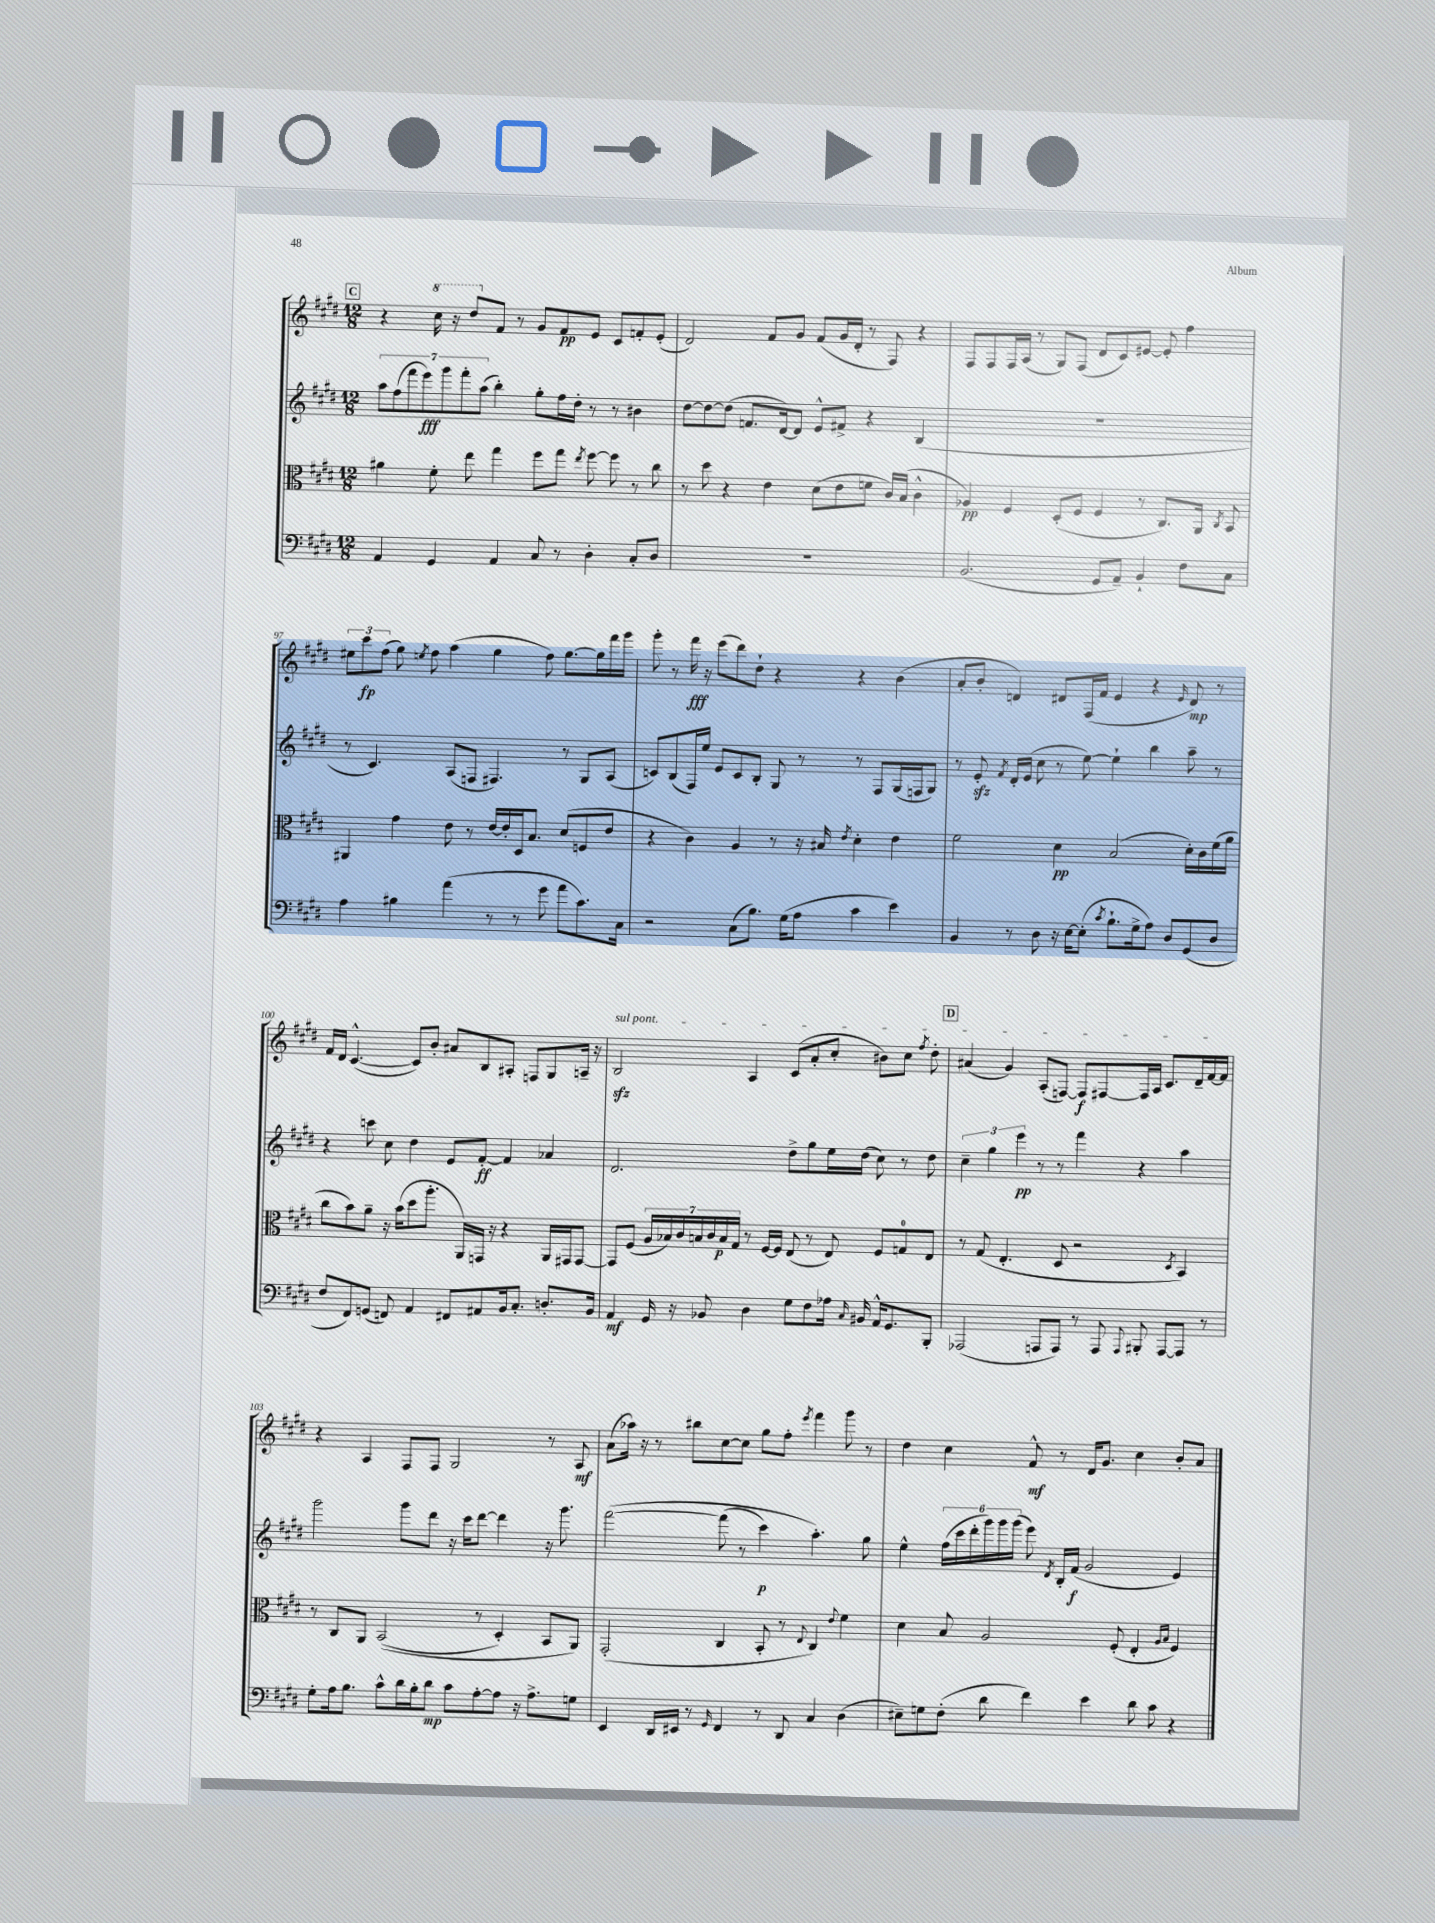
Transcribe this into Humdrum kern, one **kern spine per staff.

**kern	**kern	**kern	**kern
*staff4	*staff3	*staff2	*staff1
*clefF4	*clefC3	*clefG2	*clefG2
*k[f#c#g#d#]	*k[f#c#g#d#]	*k[f#c#g#d#]	*k[f#c#g#d#]
*M12/8	*M12/8	*M12/8	*M12/8
4AA	4a#	14aa	4r
.	.	(14ff#	.
.	.	14fff#	.
.	.	14eee)	.
4GG#	8f#'	.	16ccc#
.	.	14ggg#	.
.	.	.	16r
.	.	14fff#'	.
.	8ee	.	8ddd#
.	.	(14aa	.
4AA	4gg#	4bb')	8f#
.	.	.	8r
8C#	8ff#	8gg#'	8g#
8r	8gg#	16ff#	8f#
.	.	16dd#'	.
.	8qee	.	.
4D#'	[8ff#	8r	8e
.	8ff#]	8r	8c#
8C#'	8r	4b#	8f'
8D#	8cc#	.	(8e'
=	=	=	=
1.r	8r	[8dd#	2d#)
.	8dd#	8dd#_	.
.	4r	(8dd#]	.
.	.	8.f	.
.	4e	.	8f#
.	.	[16d#)	.
.	.	8d#]	8g#
.	(8d#	8e^^	(8f#
.	8e	8f#^	16g#
.	.	.	16d#'
.	8f	4r	8r
.	16c#)	.	8F#)
.	(16B	.	.
.	4c#^^	(4B	4r
=	=	=	=
(2.BB	4A-)	1.r	8F#
.	.	.	8F#
.	4F#	.	16F#
.	.	.	(16A
.	.	.	8r
.	(8D#'	.	8G#)
.	8F#	.	(8F#
8GG#	4F#	.	8d#
8AA~)	.	.	8c#)
4BB`	8r	.	[8e#
.	8.C#)	.	8e#']
8F#	.	.	4ff#
.	16AA	.	.
.	8qC#	.	.
8C#	8BB	.	.
=	=	=	=
4A	4AA#	8r	12ee#
.	.	.	12ccc#
.	.	4.c#)	.
.	.	.	(12ff#
4B#	4g#	.	8gg#)
.	.	.	8qee
.	.	.	8ff#
(4a	8e	(8A	(4aa
.	8r	8F	.
8r	[16e	4.F#)	4gg#
.	16e']	.	.
8r	16D#	.	.
.	8.B	.	.
8g#	.	.	8ff#)
8a	(8d#	8r	[8.gg#
8.c#)	8F	8G#	.
.	.	.	16gg#]
.	8e	(8A	16fff#
16C#	.	.	16ggg#
=	=	=	=
2r	4r	8c)	8ggg#'
.	.	(8B	8r
.	4c#)	16F#)	16fff#
.	.	16ee	16r
.	.	8e	(8eee
(8C#	4A	8c	8ddd#)
8.B)	.	8B'	8dd#`
.	8r	8G#	4r
(16G#	.	.	.
8A	16r	8r	.
.	16B#	.	.
.	8qe	.	.
4c#	4d#'	8r	4r
.	.	8F#	.
4e)	4e	(16G#	(4b
.	.	16F	.
.	.	8G#)	.
=	=	=	=
4BB	2f#	8r	8a'
.	.	8e'	8b'
.	.	8qf#	.
8r	.	16d#'	4d)
.	.	(16e	.
8D#	.	8cc#	.
16r	4d#	8r	8d#
[16E	.	.	.
(8E']	.	[8ee)	(16F#
.	.	.	16f#
8qc#	.	.	.
8.B`	(2B	4ee`]	4e
16G#^	.	.	.
8A)	.	4bb	4r
8D#	.	.	.
.	.	.	16qqe
(8GG#	16d#')	8aa~	8d#)
.	16c#	.	.
8D#	(16f#	8r	8r
.	16a	.	.
=	=	=	=
8F#	8cc#	4r	16f#
.	.	.	16d#
8FF#)	8b)	.	([4.c#^^
(8GG	8a~	8ccc	.
8FF)	16r	8cc#	.
.	(16b	.	.
4AA	8dd#	4dd#	8c#])
.	8.aa'	.	8b'
8FF#	.	8e	8a#
.	16AA)	.	.
8AA#	16GG	[8f#'	8B
.	16r	.	.
16BB	4r	4f#]	8A#'
8.C#'	.	.	.
.	.	.	8F
8.D'	16AA	4a-	8G#
.	16GG#	.	.
.	[8GG#	.	16A~
16BB	.	.	16r
=	=	=	=
4AA	8GG#]	2.d#	2B
.	(8F#	.	.
16GG#	28A	.	.
.	28B-)	.	.
16r	.	.	.
.	28c#	.	.
.	28B	.	.
8BB-	.	.	.
.	28c#	.	.
.	28B	.	.
.	28G#	.	.
4D#	8r	.	4A
.	[16F#	.	.
.	16F#]	.	.
8G#	(8E	8dd#^	(8c#
8F#	8r	8gg#	8a'
16A-	8E)	16ee	8cc#'
16qqC#	.	.	.
16BB#	.	(16dd#	.
16AA^^	8F#	8cc#)	8b#)
8.GG#	.	.	.
.	8G	8r	8cc#
.	.	.	8qff#
8BBB'	8E	8dd#	8dd#'
=	=	=	=
(2AAA-	8r	6cc#~	(4a#
.	(8G#	.	.
.	.	6gg#	.
.	4.E'	.	4g#)
.	.	6eee	.
8AAA	.	8r	(8A'
8AAA)	8D#	8r	[8F)
8r	2r	4fff#	8F]
8AAA	.	.	[8F#
8qqAAA	.	.	.
8BBB#'	.	4r	16F#]
.	.	.	16A
[8AAA	.	.	8.c#
.	8qD#	.	.
8AAA]	4BB)	4aa	.
.	.	.	16d#~
8r	.	.	[16f#
.	.	.	16f#]
=	=	=	=
8G#'	8r	2ggg#	4r
16A	8C#	.	.
8.B	.	.	.
.	8AA	.	4A
8c#^^	&((2BB	.	.
16d#	.	8ggg#	8F#
16B'	.	.	.
8d#	.	8ddd#	8F#
8c#	.	16r	2G#
.	.	16ccc#	.
[8A'	8r	[8ddd#	.
8A]	4D#')	4ddd#]	.
16r	.	.	.
8.A^	.	.	.
.	8BB	16r	8r
.	.	8.ggg#	.
8G	8AA&)	.	8A
=	=	=	=
4EE	(2GG#'	&([2fff#	(8a
.	.	.	16aa-)
.	.	.	16r
16DD#	.	.	8r
16EE#	.	.	.
8r	.	.	8bb#
16qqGG#	.	.	.
4FF#	4C#	(8fff#]	[8cc#
.	.	8r	8cc#]
8r	8BB'	4ccc#)	8gg#
8DD#	8r	.	8ff#'
.	8qqE	.	8qeee
4C#	4C#)	4.aa'&)	4fff#
.	8qqe	.	.
(4D#	4f#	.	8ggg#
.	.	8gg#	8r
=	=	=	=
8E#~)	4d#	4ee^^	4dd#
8G	.	.	.
(8F#'	8B	(24ff#	4cc#
.	.	24ccc#	.
.	.	24ddd#'	.
8d#	2A	24ggg#)	.
.	.	24ggg#	.
.	.	(24ggg#	.
4f#)	.	8eee)	8f#^^
.	.	8qd#	.
.	.	16B'	8r
.	.	(16f#	.
4e	.	2g#	16d#
.	.	.	8.g#
.	(8F#'	.	.
8d#	4E'	.	4cc#
8c#	.	.	.
.	16qqA	.	.
.	16qqB	.	.
4r	4F#)	4e)	8b'
.	.	.	8a
==	==	==	==
*-	*-	*-	*-
